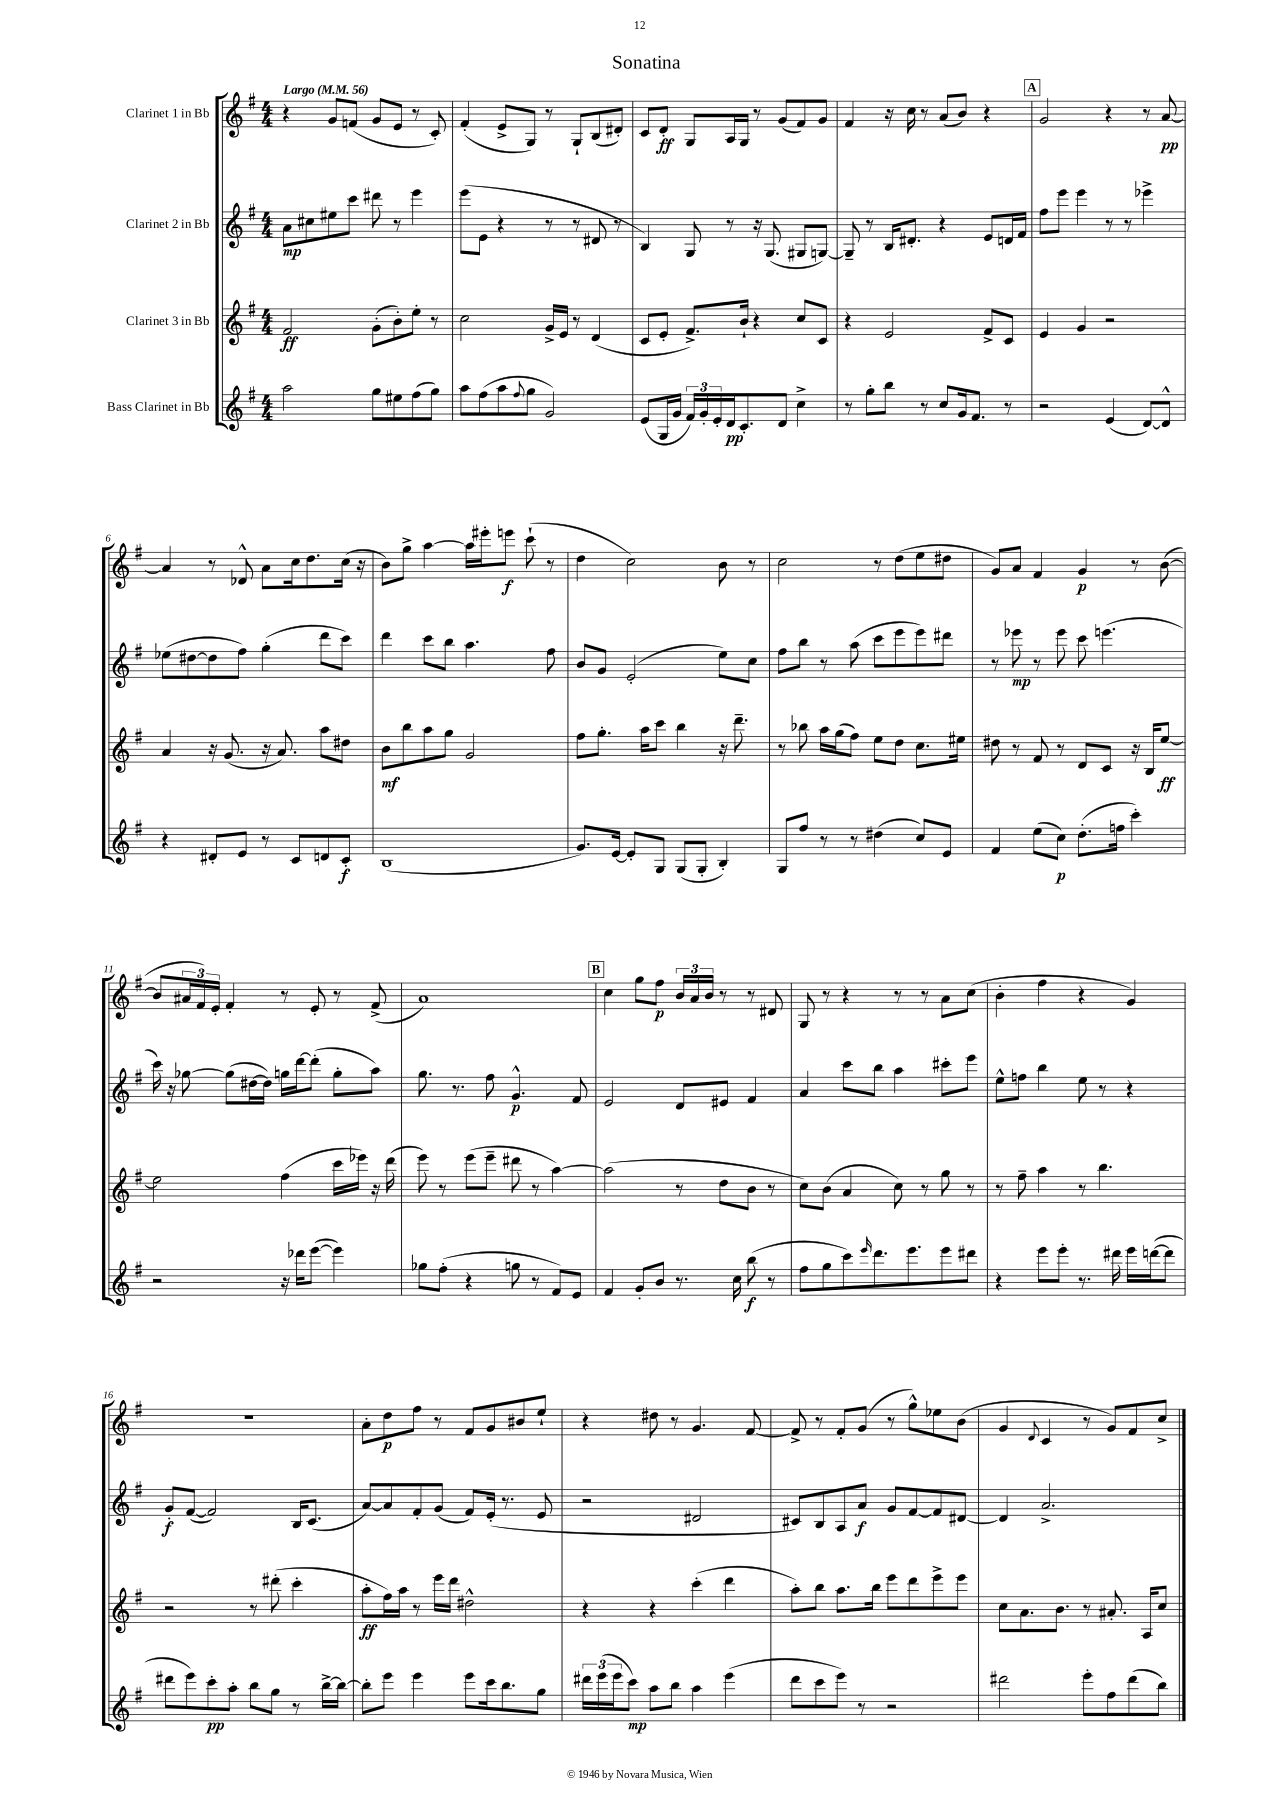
\header { title = "Sonatina" }
<<
\new StaffGroup <<
\new Staff = "s0" \with { instrumentName = "Clarinet 1 in Bb" } {
    \clef treble \key g \major \numericTimeSignature \time 4/4 \tempo "Largo" 4 = 56
    r4 g'8 f'8( g'8 e'8 r8 c'8-.) |
    fis'4-.( e'8-> g8) r8 g8-! b8( dis'8-.) |
    c'8 d'8-.\ff g8 a16 g16 r8 g'8( fis'8) g'8 |
    fis'4 r16 c''16 r8 a'8( b'8) r4 |
    \mark \markup { \box "A" } g'2 r4 r8 a'8~\pp |
    a'4 r8 des'8-^ a'8 c''16 d''8. c''16( r16 |
    b'8) g''8-> a''4~ a''16 eis'''16-. e'''8\f c'''8-!( r8 |
    d''4 c''2) b'8 r8 |
    c''2 r8 d''8( e''8 dis''8 |
    g'8) a'8 fis'4 g'4\p r8 b'8~( |
    b'8 \tuplet 3/2 { ais'16 fis'16) e'16-. } fis'4-. r8 e'8-. r8 fis'8->( |
    a'1) |
    \mark \markup { \box "B" } c''4 g''8 fis''8\p \tuplet 3/2 { b'16 a'16 b'16 } r8 r8 dis'8 |
    g8 r8 r4 r8 r8 a'8 c''8( |
    b'4-. fis''4 r4 g'4) |
    R1 |
    a'8-. d''8\p fis''8 r8 fis'8 g'8 bis'8 e''8-! |
    r4 dis''8 r8 g'4. fis'8~ |
    fis'8-> r8 fis'8-. g'8( r8 g''8-^) ees''8 b'8( |
    g'4 \appoggiatura { d'8 } c'4 r8 g'8) fis'8 c''8-> \bar "|." |
}
\new Staff = "s1" \with { instrumentName = "Clarinet 2 in Bb" } {
    \clef treble \key g \major \numericTimeSignature \time 4/4
    a'8\mp cis''8 eis''8 c'''8 dis'''8 r8 e'''4 |
    e'''8( e'8 r4 r8 r8 dis'8 r8 |
    b4) g8 r8 r16 g8.( gis8 g8~) |
    g8-- r8 b16 dis'8.-. r4 e'8 d'16 fis'16 |
    \mark \markup { \box "A" } fis''8 e'''8 e'''4 r8 r8 ees'''4-> |
    ees''8( dis''8~ dis''8 fis''8) g''4-.( d'''8 c'''8) |
    d'''4 c'''8 b''8 a''4. fis''8 |
    b'8 g'8 e'2-.( e''8) c''8 |
    fis''8 b''8 r8 a''8( c'''8 e'''8 e'''8) dis'''8 |
    r8 ees'''8\mp r8 ees'''8 c'''8 e'''4.( |
    c'''16) r16 ges''8~ ges''8( dis''16~ dis''16) g''16 d'''16~ d'''8-.( g''8-. a''8) |
    g''8. r8. fis''8 g'4.-^\p fis'8 |
    \mark \markup { \box "B" } e'2 d'8 eis'8 fis'4 |
    a'4 c'''8 b''8 a''4 cis'''8-. e'''8 |
    e''8-^ f''8 b''4 e''8 r8 r4 |
    g'8-.\f fis'8~( fis'2) b16 c'8.( |
    a'8~) a'8 fis'8-. g'8( fis'8) e'16-.( r8. e'8 |
    r2 dis'2 |
    cis'8) b8 a8 a'8\f g'8 fis'8~ fis'8 dis'8~ |
    dis'4 a'2.-> \bar "|." |
}
\new Staff = "s2" \with { instrumentName = "Clarinet 3 in Bb" } {
    \clef treble \key g \major \numericTimeSignature \time 4/4
    fis'2\ff g'8-.( b'8-.) e''8-. r8 |
    c''2 g'16-> e'16 r8 d'4( |
    c'8 e'8-. fis'8.->) b'16-! r4 c''8 c'8 |
    r4 e'2 fis'8-> c'8 |
    \mark \markup { \box "A" } e'4 g'4 r2 |
    a'4 r16 g'8.( r16 a'8.) a''8 dis''8 |
    b'8\mf b''8 a''8 g''8 g'2 |
    fis''8 g''8.-. a''16 c'''8 b''4 r16 d'''8.-- |
    r8 bes''8 a''16 g''16( fis''8) e''8 d''8 c''8. eis''16 |
    dis''8 r8 fis'8 r8 d'8 c'8 r16 b16 e''8~\ff |
    e''2 fis''4( c'''16 ees'''16) r16 d'''16( |
    e'''8) r8 e'''8( e'''8-- dis'''8 r8 a''4~) |
    \mark \markup { \box "B" } a''2( r8 d''8 b'8 r8 |
    c''8) b'8( a'4 c''8) r8 g''8 r8 |
    r8 fis''8-- a''4 r8 b''4. |
    r2 r8 dis'''8-.( c'''4-. |
    a''8-.\ff fis''16) a''16 r8 e'''16 d'''16 dis''2-^ |
    r4 r4 c'''4-.( d'''4 |
    a''8-.) b''8 a''8. b''16 e'''8 d'''8 e'''8-> e'''8 |
    c''8 a'8. b'8. r8 ais'8.-. a16 c''8 \bar "|." |
}
\new Staff = "s3" \with { instrumentName = "Bass Clarinet in Bb" } {
    \clef treble \key g \major \numericTimeSignature \time 4/4
    a''2 g''8 eis''8 fis''8( g''8) |
    a''8 fis''8( a''8 \appoggiatura { fis''8 } g''8 g'2) |
    e'8( g16 g'16 \tuplet 3/2 { fis'16) g'16-. e'16-. } d'16\pp c'8.-. d'8 c''4-> |
    r8 g''8-. b''8 r8 c''8 g'16 fis'8. r8 |
    \mark \markup { \box "A" } r2 e'4( d'8~) d'8-^ |
    r4 dis'8-. e'8 r8 c'8 d'8 c'8-.\f |
    b1( |
    g'8.) e'16~ e'8-. g8 g8( g8-. b4-.) |
    g8 fis''8 r8 r8 dis''4( c''8) e'8 |
    fis'4 e''8( c''8\p) d''8.-.( f''16 c'''4-.) |
    r2 r16 des'''16 e'''8~( e'''4) |
    ges''8 fis''8-.( r4 g''8 r8 fis'8) e'8 |
    \mark \markup { \box "B" } fis'4 g'8-. b'8 r8. c''16 b''8\f( r8 |
    fis''8 g''8 c'''8) \grace { e'''16 } d'''8. e'''8. e'''8 dis'''8 |
    r4 e'''8 e'''8-. r8. dis'''16 e'''16 d'''16~( d'''8 |
    dis'''8 e'''8) c'''8-.\pp a''8-. b''8 g''8 r8 b''16~-> b''16~ |
    b''8-. e'''8 e'''4 e'''8 c'''16 b''8. g''8 |
    \tuplet 3/2 { dis'''16 e'''16( e'''16 } c'''8\mp) a''8 b''8 a''4 e'''4( |
    d'''8 c'''8 e'''8) r8 r2 |
    dis'''2 e'''8-. fis''8 dis'''8( b''8) \bar "|." |
}
>>
>>
